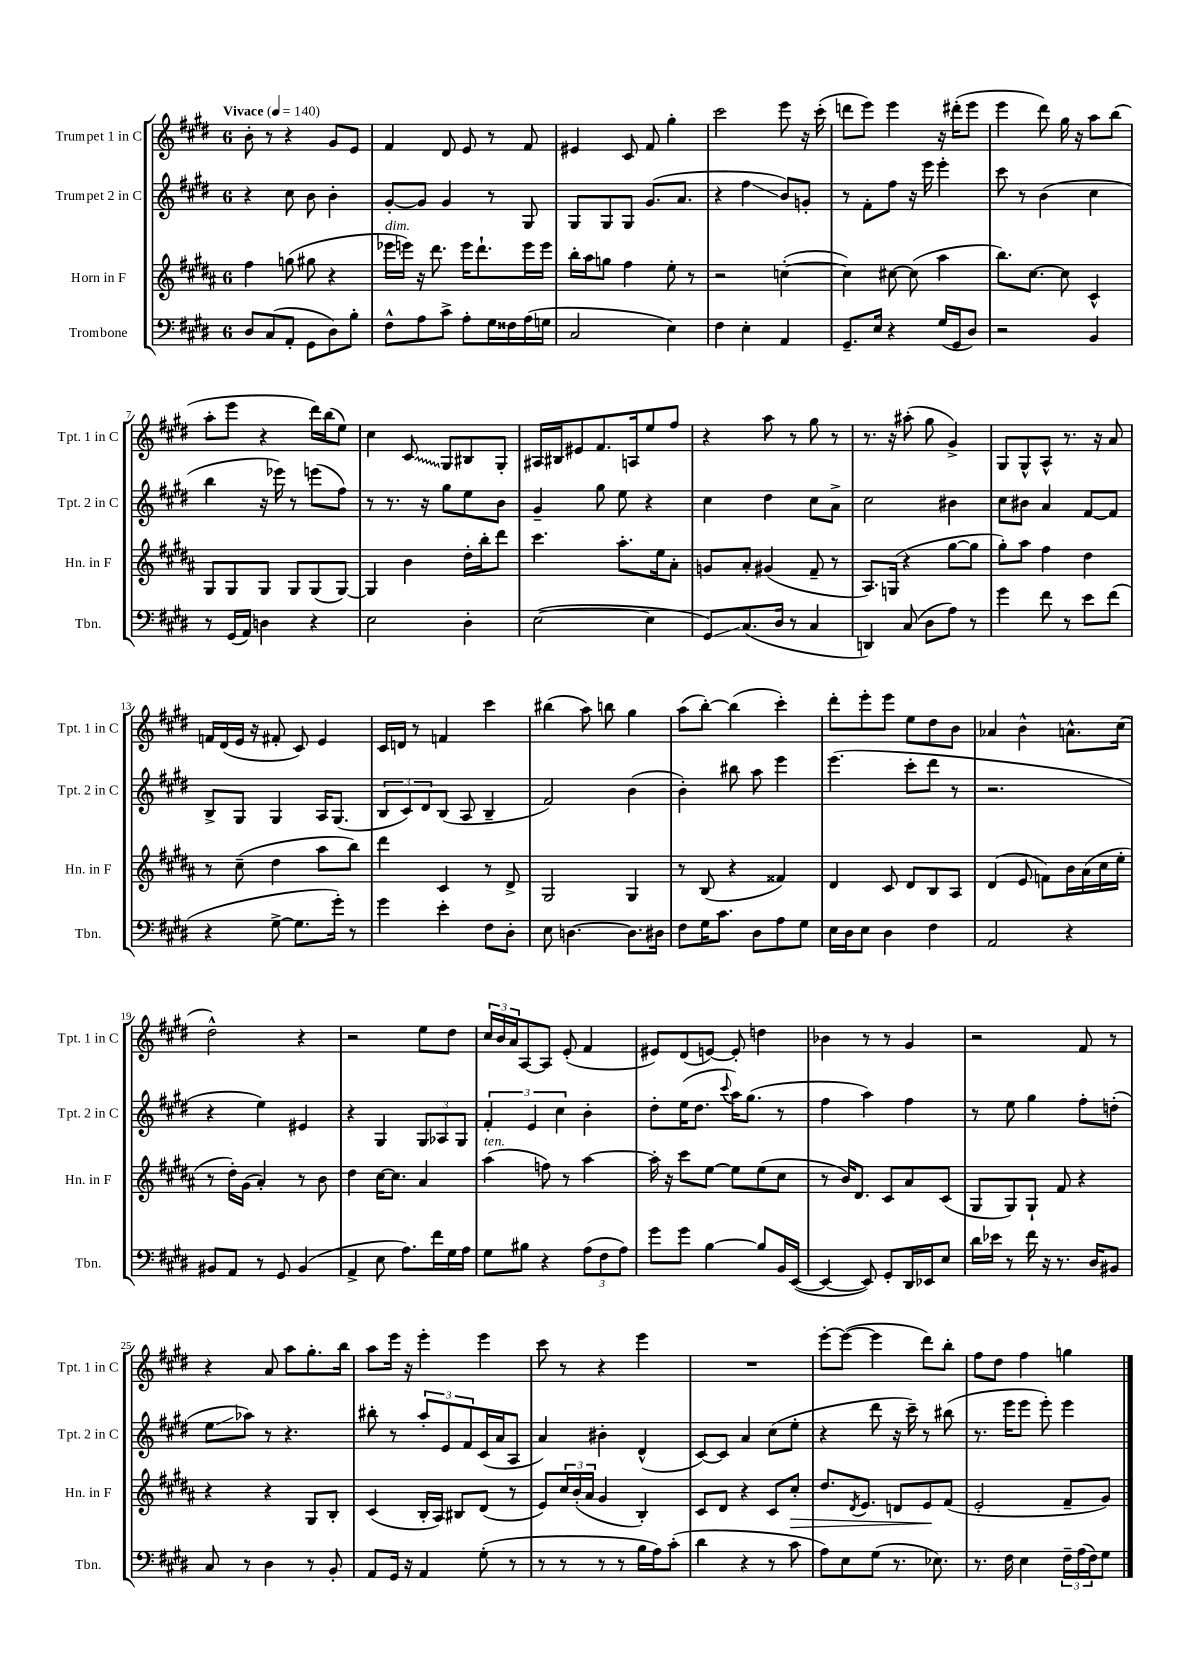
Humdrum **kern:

**kern	**kern	**kern	**kern
*staff4	*staff3	*staff2	*staff1
*clefF4	*clefG2	*clefG2	*clefG2
*k[f#c#g#d#]	*k[f#c#g#d#a#]	*k[f#c#g#d#]	*k[f#c#g#d#]
*M6/8	*M6/8	*M6/8	*M6/8
*MM140	*MM140	*MM140	*MM140
8D#	4ff#	4r	8b'
(8C#	.	.	8r
8AA'	(8gg	8cc#	4r
8GG#	8gg#	8b	.
8D#)	4r	4b'	8g#
8B'	.	.	8e
=	=	=	=
8F#^^	16eee-	[8g#'	4f#
.	16eee)	.	.
8A	16r	8g#]	.
.	8.ddd#	.	.
8c#^	.	4g#	8d#
8A'	16eee	.	8e
.	8.ddd#`	.	.
16G#	.	8r	8r
16F##	.	.	.
(16A	16eee	8G#	8f#
16G	16eee	.	.
=	=	=	=
2C#	16bb'	8G#	4e#
.	16aa#	.	.
.	8gg	8G#	.
.	4ff#	8G#	8c#
.	.	(8.g#	8f#
4E)	8ee'	.	4gg#'
.	.	8.a	.
.	8r	.	.
=	=	=	=
4F#	2r	4r	2ccc#
4E'	.	4ff#	.
4AA	([4cc'	8b)	8eee
.	.	8g'	16r
.	.	.	(16ccc#'
=	=	=	=
8.GG#~	4cc])	8r	8ddd
.	.	8f#'	8eee)
16E	.	.	.
4r	[8cc#	8ff#	4eee
.	(8cc#]	16r	.
.	.	16eee	.
(16G#	4aa#	4eee'	16r
16GG#	.	.	(16ddd#'
8D#)	.	.	8eee
=	=	=	=
2r	8.bb)	8ccc#	4eee
.	.	8r	.
.	[8.cc#	.	.
.	.	(4b	8ddd#)
.	8cc#]	.	16gg#
.	.	.	16r
4BB	4c#^^	4cc#	8aa
.	.	.	(8bb
=	=	=	=
8r	8G#	4bb	8aa'
(16GG#	8G#	.	8eee
16AA)	.	.	.
4D	8G#	16r	4r
.	.	16eee-)	.
.	8G#	8r	.
4r	(8G#	(8eee	16ddd#)
.	.	.	(16bb
.	[8G#)	8ff#)	8ee)
=	=	=	=
2E	4G#]	8r	4cc#
.	.	8.r	.
.	4b	.	8c#
.	.	16r	.
.	.	8gg#	8G#
4D#'	16dd#'	8ee	8B#
.	16bb'	.	.
.	8ddd#	8b	8G#'
=	=	=	=
([2E	4.ccc#	4g#~	16A#
.	.	.	16B#
.	.	.	8e#
.	.	8gg#	8.f#
.	8.aa#'	8ee	.
.	.	.	16A
4E]	.	4r	8ee
.	16ee	.	.
.	8a#'	.	8ff#
=	=	=	=
8GG#)	8g	4cc#	4r
(8.C#	8a#'	.	.
.	(4g#	4dd#	8aa
16D#	.	.	.
8r	.	.	8r
4C#	8f#~	8cc#	8gg#
.	8r	8a^	8r
=	=	=	=
4DD)	8.A#)	2cc#	8.r
.	(16G	.	16r
(8C#	4r	.	(8aa#'
8D#	.	.	8gg#
8A)	[8gg#	4b#	4g#^)
8r	8gg#]	.	.
=	=	=	=
4g#	8gg#')	8cc#	8G#
.	8aa#	8b#	8G#^^
8f#	4ff#	4a	8A^^
8r	.	.	8.r
8e	4dd#	[8f#	.
.	.	.	16r
(8f#	.	8f#]	8a
=	=	=	=
4r	8r	8B^	16f
.	.	.	(16d#
.	(8cc#~	8G#	16e
.	.	.	16r
[8G#^	4dd#	4G#	8f#'
8.G#]	.	.	8c#)
.	8aa#	16A	4e
16g#')	.	(8.G#	.
8r	8bb)	.	.
=	=	=	=
4g#	4ddd#	12B	16c#
.	.	.	16d
.	.	12c#)	.
.	.	.	8r
.	.	12d#	.
4e'	4c#	(8B	4f
.	.	8A	.
8F#	8r	4B~	4ccc#
8D#'	8d#^	.	.
=	=	=	=
8E	2G#	2f#)	(4bb#
[4.D	.	.	.
.	.	.	8aa)
.	.	.	8bb
8.D]	4G#	(4b	4gg#
16D#	.	.	.
=	=	=	=
8F#	8r	4b')	(8aa
16G#	(8B	.	[8bb')
8.c#	.	.	.
.	4r	8bb#	(4bb]
8D#	.	8aa	.
8A	4f##)	4eee	4ccc#')
8G#	.	.	.
=	=	=	=
16E	4d#	(4.eee	8ddd#'
16D#	.	.	.
8E	.	.	8eee'
4D#	8c#	.	8eee
.	8d#	8ccc#'	8ee
4F#	8B	8ddd#	8dd#
.	8A#	8r	8b
=	=	=	=
2AA	(4d#	2.r	4a-
.	8e	.	4b^^
.	8f)	.	.
4r	16b	.	8.a^^
.	(16a#	.	.
.	16cc#	.	.
.	16ee'	.	(16cc#
=	=	=	=
8BB#	8r	4r	2dd#^^)
8AA	16dd#')	.	.
.	(16g#	.	.
8r	4a#')	4ee)	.
8GG#	.	.	.
(4BB#	8r	4e#	4r
.	8b	.	.
=	=	=	=
4AA^	4dd#	4r	2r
8E	[16cc#	4G#	.
.	8.cc#]	.	.
8.A)	.	.	.
.	4a#	12G#	8ee
16f#	.	.	.
.	.	12A-	.
16G#	.	.	8dd#
.	.	12G#	.
16A	.	.	.
=	=	=	=
8G#	(4aa#	6f#'	24cc#
.	.	.	24b
.	.	.	24a
8B#	.	.	[8A
.	.	6e	.
4r	8ff)	.	8A]
.	.	6cc#	.
.	8r	.	(8e'
(12A	[4aa#	4b'	4f#
12F#	.	.	.
12A)	.	.	.
=	=	=	=
8g#	16aa#']	8dd#'	8e#)
.	16r	.	.
8g#	8ccc#	(16ee	(8d#
.	.	8.dd#	.
[4B	[8ee	.	[8e)
.	.	8qqccc#	.
.	8ee]	16aa)	8e']
.	.	(8.gg#	.
8B]	(8ee	.	4dd
16BB	8cc#	8r	.
([16EE	.	.	.
=	=	=	=
4EE_	8r	4ff#	4b-
.	16b)	.	.
.	8.d#	.	.
8EE])	.	4aa)	8r
8GG#'	8c#	.	8r
16DD#	8a#	4ff#	4g#
16EE-	.	.	.
8E	(8c#	.	.
=	=	=	=
16d#	8G#	8r	2r
16e-	.	.	.
8r	8G#)	8ee	.
16f#	8G#`	4gg#	.
16r	.	.	.
8.r	8f#	.	.
.	4r	8ff#'	8f#
16D#	.	.	.
8BB#	.	(8dd'	8r
=	=	=	=
8C#	4r	8ee	4r
8r	.	8aa-)	.
4D#	4r	8r	8a
.	.	4.r	8aa
8r	8G#	.	8.gg#'
8BB'	8B'	.	.
.	.	.	16bb
=	=	=	=
8AA	(4c#	8bb#'	8aa
16GG#	.	8r	16eee
16r	.	.	16r
4AA	16B'	12aa'	4eee'
.	16A#)	.	.
.	.	12e	.
.	8B#	.	.
.	.	12f#	.
(8G#'	(8d#	(16c#	4eee
.	.	16a	.
8r	8r	8A	.
=	=	=	=
8r	8e)	4a)	8ccc#
8r	24cc#	.	8r
.	(24b'	.	.
.	24a#	.	.
8r	4g#	4b#'	4r
8r	.	.	.
16B	4B')	(4d#^^	4eee
16A)	.	.	.
(8c#'	.	.	.
=	=	=	=
4d#	8c#	[8c#)	2.r
.	8d#	8c#]	.
4r	4r	4a	.
8r	8c#	(8cc#	.
8c#	8cc#'	8ee'	.
=	=	=	=
8A)	8.dd#	4r	[8eee'
8E	.	.	(8eee_
.	8qd#	.	.
.	8.e	.	.
(8G#	.	8ddd#	4eee]
8.r	8d	16r	.
.	.	16ccc#~)	.
.	8e	8r	8ddd#)
8.E-)	.	.	.
.	(8f#	(8bb#	8bb'
=	=	=	=
8.r	2e'	8.r	8ff#
.	.	.	8dd#
16F#	.	16eee	.
4E	.	8eee	4ff#
.	.	8eee')	.
24F#~	8f#~	4eee	4gg
(24A	.	.	.
24F#)	.	.	.
8G#	8g#)	.	.
==	==	==	==
*-	*-	*-	*-
